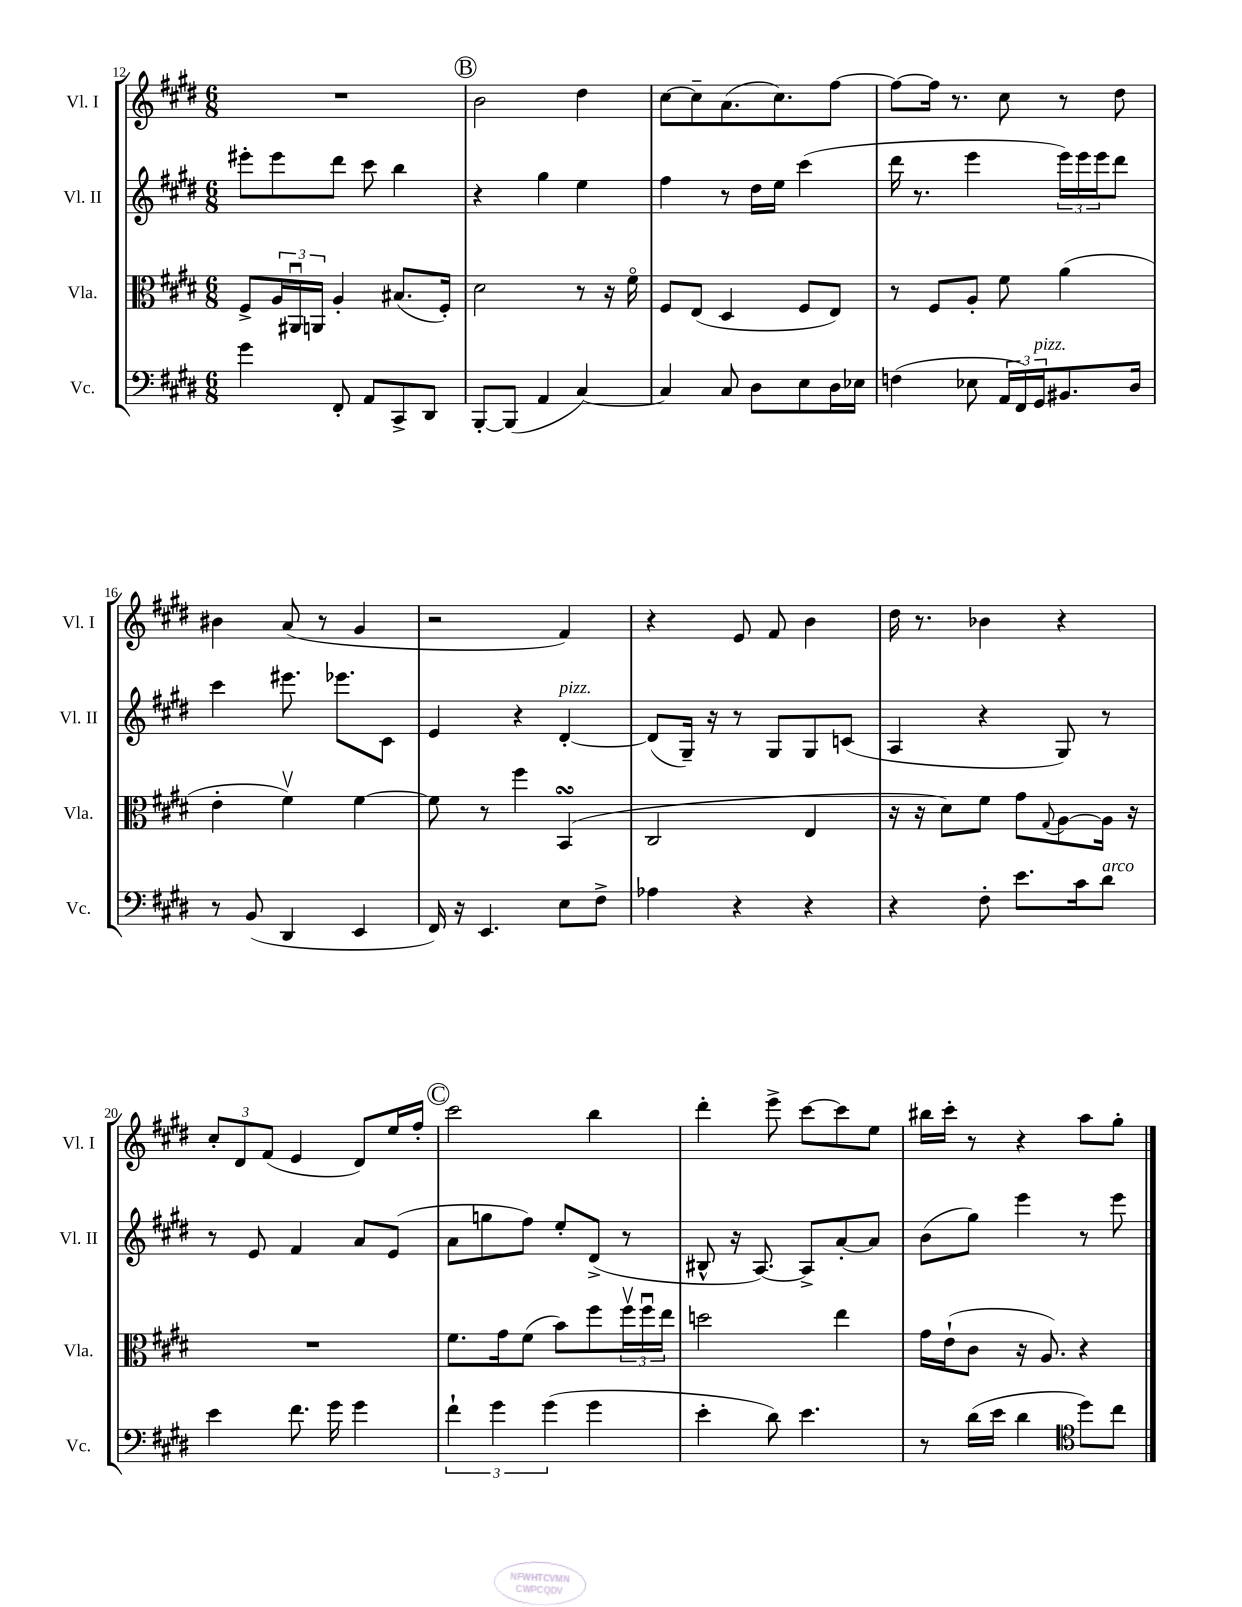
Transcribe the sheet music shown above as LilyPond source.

<<
\new StaffGroup <<
\new Staff = "s0" \with { instrumentName = "Vl. I" shortInstrumentName = "Vl. I" } {
    \clef treble \key e \major \numericTimeSignature \time 6/8
    R2. |
    \mark \markup { \circle "B" } b'2 dis''4 |
    cis''8~ cis''8-- a'8.( cis''8.) fis''8~ |
    fis''8~ fis''16 r8. cis''8 r8 dis''8 |
    bis'4 a'8( r8 gis'4 |
    r2 fis'4) |
    r4 e'8 fis'8 b'4 |
    dis''16 r8. bes'4 r4 |
    \tuplet 3/2 { cis''8-. dis'8 fis'8( } e'4 dis'8) e''16 fis''16-. |
    \mark \markup { \circle "C" } cis'''2 b''4 |
    dis'''4-. e'''8-> cis'''8~ cis'''8 e''8 |
    bis''16 cis'''16-. r8 r4 a''8 gis''8-. \bar "|." |
}
\new Staff = "s1" \with { instrumentName = "Vl. II" shortInstrumentName = "Vl. II" } {
    \clef treble \key e \major \numericTimeSignature \time 6/8
    eis'''8-. eis'''8 dis'''8 cis'''8 b''4 |
    \mark \markup { \circle "B" } r4 gis''4 e''4 |
    fis''4 r8 dis''16 e''16 cis'''4( |
    dis'''16 r8. e'''4 \tuplet 3/2 { e'''16) e'''16 e'''16 } dis'''8 |
    cis'''4 eis'''8. ees'''8. cis'8 |
    e'4 r4 dis'4~-.^\markup { \italic "pizz." } |
    dis'8( gis16--) r16 r8 gis8 gis8 c'8( |
    a4 r4 gis8) r8 |
    r8 e'8 fis'4 a'8 e'8( |
    \mark \markup { \circle "C" } a'8 g''8 fis''8) e''8-. dis'8->( r8 |
    bis8-^ r16 a8.~) a8-> a'8~-. a'8 |
    b'8( gis''8) e'''4 r8 e'''8 \bar "|." |
}
\new Staff = "s2" \with { instrumentName = "Vla." shortInstrumentName = "Vla." } {
    \clef alto \key e \major \numericTimeSignature \time 6/8
    fis8-> \tuplet 3/2 { a16 ais,16\downbow a,16 } a4-. bis8.( fis16-.) |
    \mark \markup { \circle "B" } dis'2 r8 r16 fis'16\flageolet |
    fis8 e8( dis4 fis8 e8) |
    r8 fis8 a8-. fis'8 a'4( |
    e'4-. fis'4\upbow) fis'4~ |
    fis'8 r8 fis''4 b,4\turn( |
    cis2 e4 |
    r16 r16 dis'8) fis'8 gis'8 \appoggiatura { gis8 } a8~ a16 r16 |
    R2. |
    \mark \markup { \circle "C" } fis'8. gis'16 fis'8( b'8) fis''8 \tuplet 3/2 { fis''16\upbow fis''16\downbow e''16 } |
    d''2 e''4 |
    gis'16 e'16-!( cis'8 r16 a8.) r4 \bar "|." |
}
\new Staff = "s3" \with { instrumentName = "Vc." shortInstrumentName = "Vc." } {
    \clef bass \key e \major \numericTimeSignature \time 6/8
    gis'4 fis,8-. a,8 cis,8-> dis,8 |
    \mark \markup { \circle "B" } b,,8~-. b,,8( a,4 cis4~) |
    cis4 cis8 dis8 e8 dis16 ees16 |
    f4( ees8 \tuplet 3/2 { a,16 fis,16) gis,16^\markup { \italic "pizz." } } bis,8. dis16 |
    r8 b,8( dis,4 e,4 |
    fis,16) r16 e,4. e8 fis8-> |
    aes4 r4 r4 |
    r4 fis8-. e'8. cis'16 dis'8^\markup { \italic "arco" } |
    e'4 fis'8. gis'16 gis'4 |
    \mark \markup { \circle "C" } \tuplet 3/2 { fis'4-! gis'4 gis'4( } gis'4 |
    e'4-. dis'8) e'4. |
    r8 dis'16( e'16 dis'4 \clef tenor dis''8) cis''8 \bar "|." |
}
>>
>>
\layout { \context { \Score currentBarNumber = #12 } }
